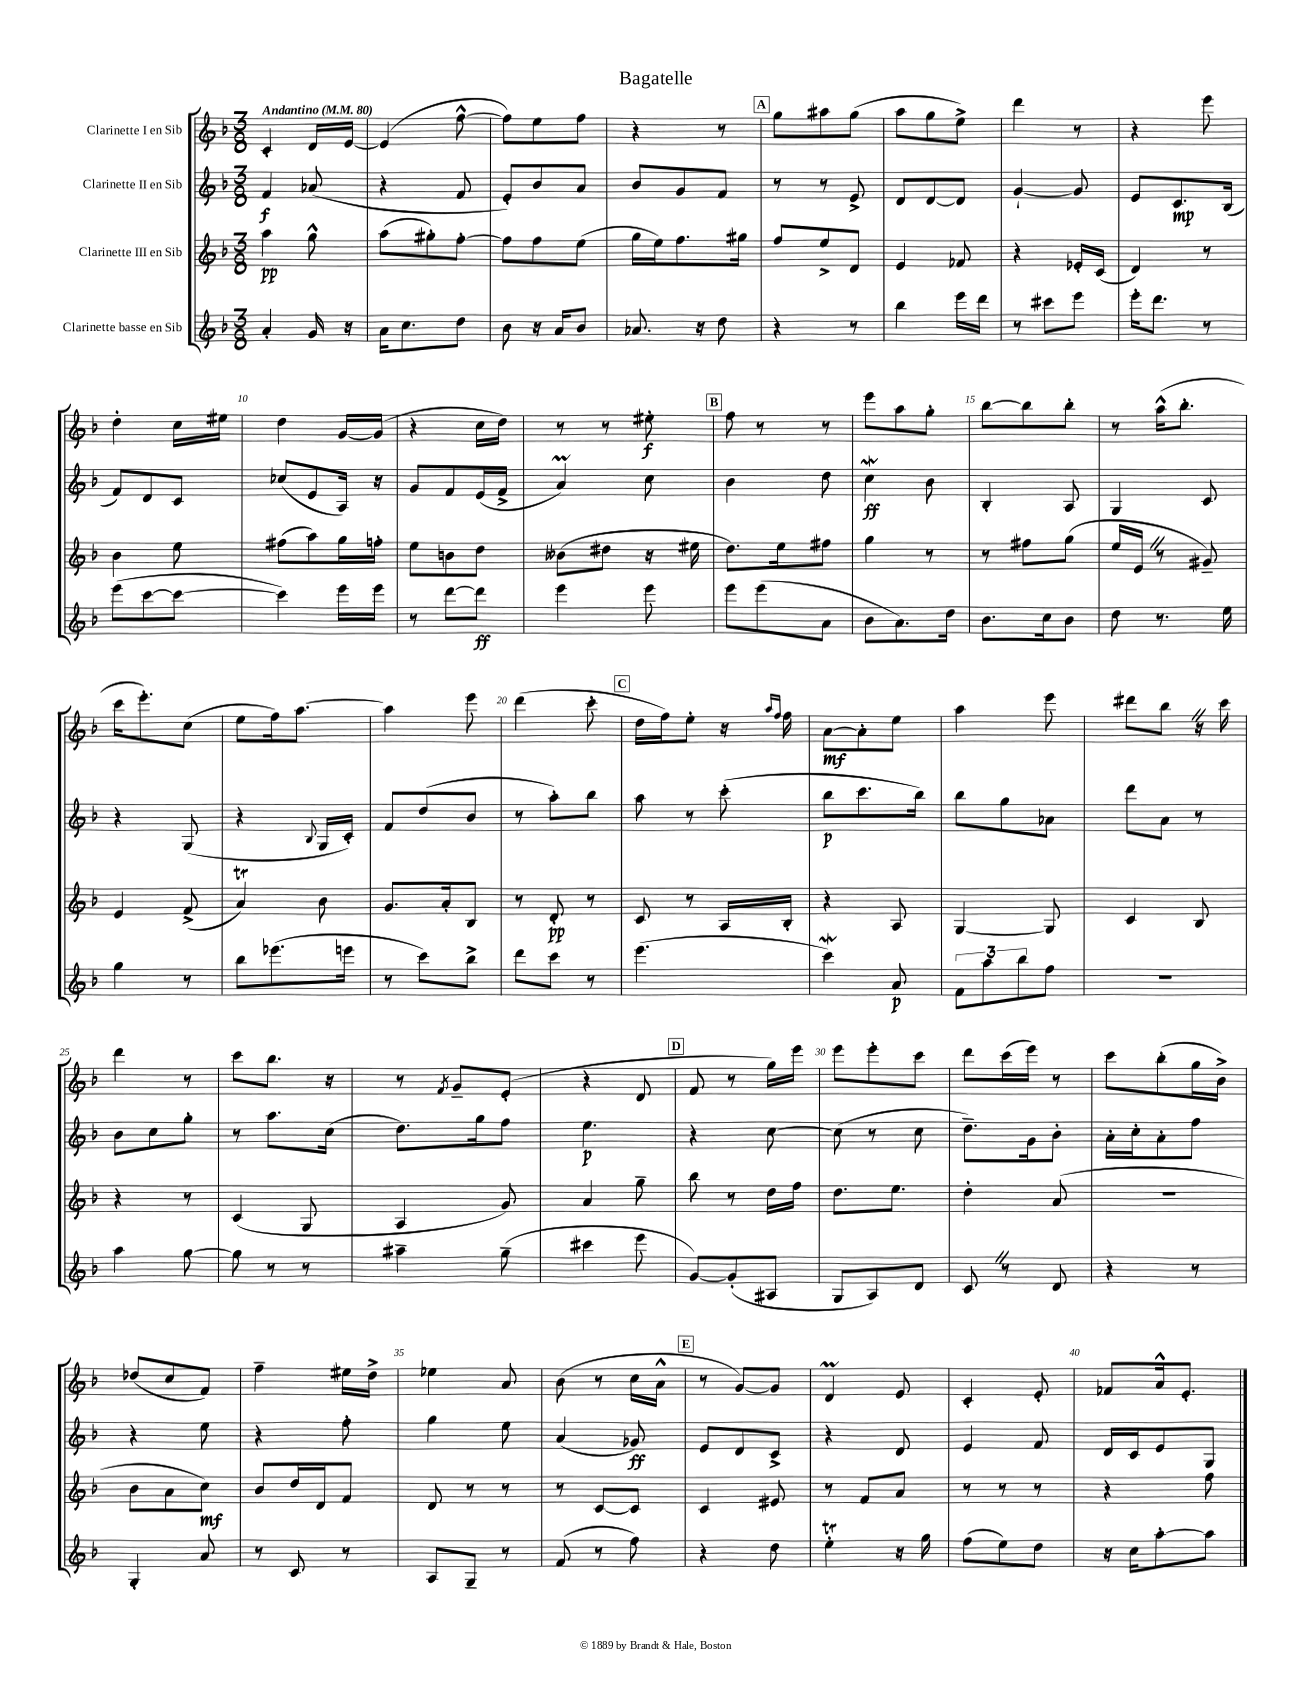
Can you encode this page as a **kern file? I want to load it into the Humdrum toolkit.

**kern	**kern	**kern	**kern
*staff4	*staff3	*staff2	*staff1
*clefG2	*clefG2	*clefG2	*clefG2
*k[b-]	*k[b-]	*k[b-]	*k[b-]
*M3/8	*M3/8	*M3/8	*M3/8
*MM80	*MM80	*MM80	*MM80
4a'/	4aa\	4f/	4c'/
16g/	8gg^^\	(8a-/	16d/LL
16r	.	.	[16e/JJ
=	=	=	=
16a\LK	(8aa\L	4r	(4e/]
8.cc\	.	.	.
.	8gg#'\)	.	.
8dd\J	[8ff'\J	8f/	[8ff^^\
=	=	=	=
8b-\	8ff\]L	8e'/L)	8ff\]L)
16r	8ff\	8b-/	8ee\
16a/LK	.	.	.
8b-/J	(8ee\J	8a/J	8ff\J
=	=	=	=
8.a-/	16gg\LL	8b-/L	4r
.	16ee\J)	.	.
.	8.ff\	8g/	.
16r	.	.	.
8dd\	.	8f/J	8r
.	16gg#\Jk	.	.
=	=	=	=
4r	8ff/L	8r	8gg\L
.	8ee^/	8r	8aa#\
8r	8d/J	8e^/	(8gg\J
=	=	=	=
4bb-\	4e/	8d/L	8aa\L
.	.	[8d/	8gg\
16eee\LL	8f-/	8d/]J	8ee^\J)
16ddd\JJ	.	.	.
=	=	=	=
8r	4r	[4g`/	4ddd\
8ccc#\L	.	.	.
8eee\J	16e-'/LL	8g/]	8r
.	(16c/JJ	.	.
=	=	=	=
16eee'\LK	4d/)	8e/L	4r
8.ddd\J	.	.	.
.	.	8.c/	.
8r	8r	.	8eee\
.	.	(16B-/Jk	.
=	=	=	=
(8eee\L	4b-\	8f/L)	4dd'\
[8ccc\	.	8d/	.
8ccc\_J	8ee\	8c/J	16cc\LL
.	.	.	16ee#\JJ
=	=	=	=
4ccc\])	(8ff#\L	(8cc-/L	4dd\
.	8aa\)	8e/	.
16eee\LL	16gg\L	16A/Jk)	[16g/LL
16eee\JJ	16ff'\JJ	16r	(16g/]JJ
=	=	=	=
8r	8ee\L	8g/L	4r
[8ddd\L	8b\	8f/	.
8ddd\]J	8dd\J	(16e/L	16cc\LL
.	.	16f^/JJ	16dd\JJ)
=	=	=	=
4eee\	(8b--\L	4a/)	8r
.	8dd#\J	.	8r
8eee\	16r	8cc\	8ee#'\
.	16ee#\	.	.
=	=	=	=
8eee\L	8.dd\L)	4b-\	8ff\
(8eee\	.	.	8r
.	16ee\k	.	.
8a\J	8ff#\J	8dd\	8r
=	=	=	=
8b-\L	4gg\	4cc\	8eee\L
8.a\)	.	.	8aa\
.	8r	8b-\	8gg'\J
16dd\Jk	.	.	.
=	=	=	=
8.b-\L	8r	4B-'/	[8bb-\L
.	8ff#\L	.	8bb-\]
16cc\k	.	.	.
8b-\J	(8gg\J	8A/	8bb-'\J
=	=	=	=
8dd\	16ee/LL	4G/	8r
.	16e/JJ	.	.
8.r	8r	.	(16aa^^\LK
.	.	.	8.bb-'\J
.	8g#~/)	8c/	.
16ee\	.	.	.
=	=	=	=
4gg\	4e/	4r	16ccc\LK
.	.	.	8.eee'\)
8r	(8f^/	(8G/	(8cc\J
=	=	=	=
8bb-\L	4a/)	4r	8ee\L
(8.eee-\	.	.	16ff\k)
.	.	.	[8.aa\J
.	.	8qqB-/	.
.	8b-\	16G/LL	.
16eee\Jk	.	16c'/JJ)	.
=	=	=	=
8r	8.g/L	8f/L	4aa\]
8ccc\L)	.	(8dd/	.
.	16a'/k	.	.
8bb-^\J	8B-/J	8b-/J	8eee\
=	=	=	=
8ddd\L	8r	8r	(4ddd\
8ccc\J	8d'/	8aa'\L)	.
8r	8r	8bb-\J	8ccc'\
=	=	=	=
(4.eee\	8c/	8aa\	16dd\LL
.	.	.	16ff\J)
.	8r	8r	8ee'\J
.	16A/LL	(8ccc'\	16r
.	.	.	16qqaa/LL
.	.	.	16qqff/JJ
.	16B-'/JJ	.	16ff\
=	=	=	=
4ccc\)	4r	8bb-\L	[8a\L
.	.	8.ccc\	8a'\]
8a/	8A/	.	8ee\J
.	.	16bb-\Jk)	.
=	=	=	=
12f\L	[4G/	8bb-\L	4aa\
12aa\	.	.	.
.	.	8gg\	.
12bb-\	.	.	.
8ff\J	8G/]	8a-\J	8eee\
=	=	=	=
4.r	4c/	8ddd\L	8ddd#\L
.	.	8a\J	8bb-\J
.	8B-/	8r	16r
.	.	.	16ccc\
=	=	=	=
4aa\	4r	8b-\L	4ddd\
.	.	8cc\	.
[8gg\	8r	8gg'\J	8r
=	=	=	=
8gg\]	(4c/	8r	8ccc\L
8r	.	8.aa\L	8.bb-\J
8r	8G/	.	.
.	.	(16cc\Jk	16r
=	=	=	=
4aa#~\	4A/	8.dd\L)	8r
.	.	.	8qf/
.	.	.	8g~/L
.	.	16gg\k	.
(8gg~\	8g/)	8ff\J	(8e'/J
=	=	=	=
4ccc#\	4a/	4.ee\	4r
8eee\	8gg~\	.	8d/
=	=	=	=
[8g/L)	8bb-\	4r	8f/
(8g'/]	8r	.	8r
8A#/J	16dd\LL	[8cc\	16gg\LL)
.	16ff\JJ	.	16eee\JJ
=	=	=	=
8G/L	8.dd\L	(8cc\]	8eee\L
8A/)	.	8r	8eee'\
.	8.ee\J	.	.
8d/J	.	8cc\	8ccc\J
=	=	=	=
8c/	4dd'\	8.dd~\L)	8ddd\L
8r	.	.	(16ccc\L
.	.	16g\k	16eee\JJ)
8d/	(8a/	8b-'\J	8r
=	=	=	=
4r	4.r	16a'\LL	8ccc\L
.	.	16cc'\J	.
.	.	8a'\	(8bb-'\
8r	.	8ff\J	16gg\L
.	.	.	16b-^\JJ)
=	=	=	=
4G'/	8b-\L	4r	(8dd-/L
.	8a\	.	8cc/
8a/	8cc\J)	8ee\	8f/J)
=	=	=	=
8r	8b-/L	4r	4ff~\
8c/	16dd/L	.	.
.	16d/J	.	.
8r	8f/J	8ff'\	16ee#\LL
.	.	.	16dd^\JJ
=	=	=	=
8A/L	8d/	4gg\	4ee-\
8G~/J	8r	.	.
8r	8r	8ee\	8a/
=	=	=	=
(8f/	8r	(4a/	(8b-\
8r	[8c/L	.	8r
8ff\)	8c/]J	8g-/)	16cc\LL
.	.	.	16a^^\JJ
=	=	=	=
4r	4c/	8e/L	8r
.	.	8d/	[8g/L)
8dd\	8e#/	8c^/J	8g/]J
=	=	=	=
4ee'\	8r	4r	4d/
.	8f/L	.	.
16r	8a/J	8d/	8e/
16gg\	.	.	.
=	=	=	=
(8ff\L	8r	4e/	4c'/
8ee\)	8r	.	.
8dd\J	8r	8f/	8e'/
=	=	=	=
16r	4r	16d/LL	8f-/L
16cc\LK	.	16c/J	.
[8aa'\	.	8e/	16a^^/k
.	.	.	8.e'/J
8aa\]J	8ff\	8G/J	.
==	==	==	==
*-	*-	*-	*-
